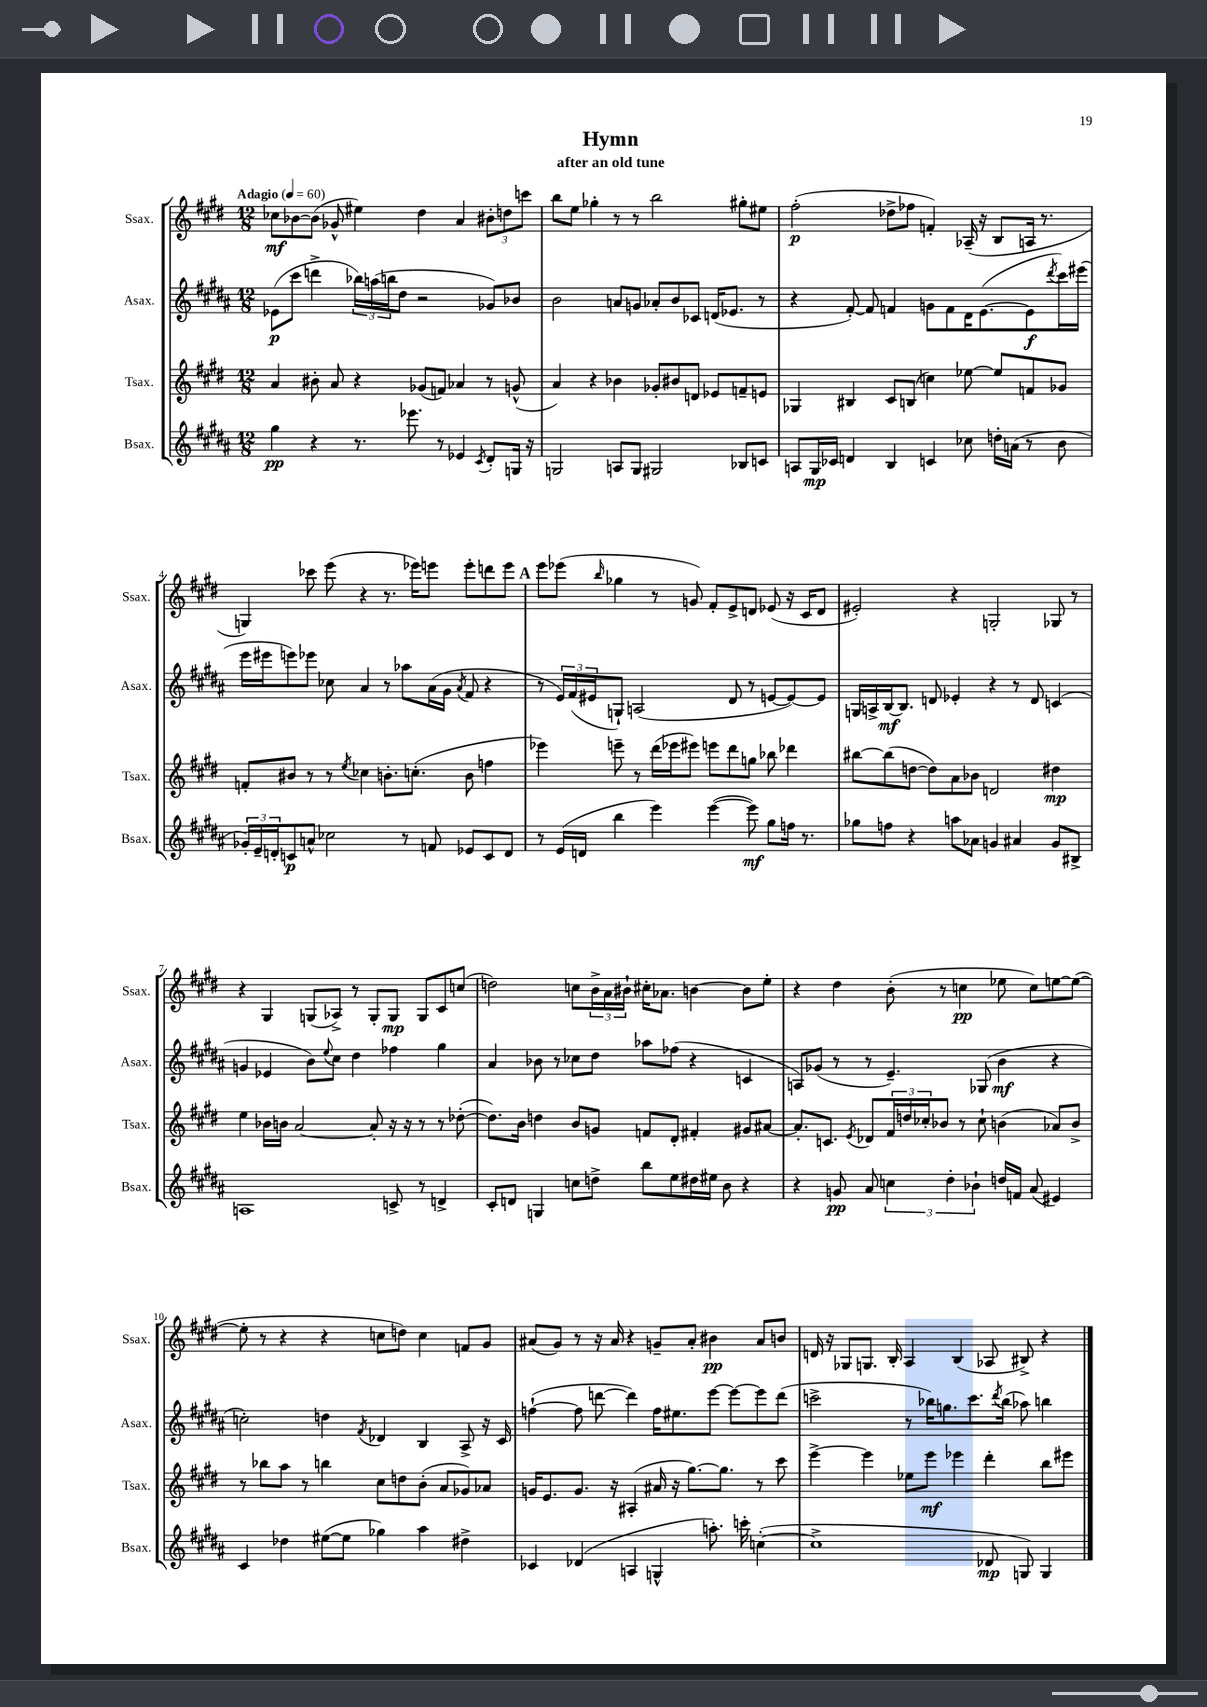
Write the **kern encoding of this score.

**kern	**dynam	**kern	**dynam	**kern	**dynam	**kern	**dynam
*part4	*part4	*part3	*part3	*part2	*part2	*part1	*part1
*staff4	*staff4	*staff3	*staff3	*staff2	*staff2	*staff1	*staff1
*I"Bsax.	*	*I"Tsax.	*	*I"Asax.	*	*I"Ssax.	*
*I'Bsax.	*	*I'Tsax.	*	*I'Asax.	*	*I'Ssax.	*
*clefG2	*	*clefG2	*	*clefG2	*	*clefG2	*
*k[f#c#g#d#a#]	*	*k[f#c#g#d#]	*	*k[f#c#g#d#a#]	*	*k[f#c#g#d#]	*
*M12/8	*	*M12/8	*	*M12/8	*	*M12/8	*
*MM60	*	*MM60	*	*MM60	*	*MM60	*
=1	=1	=1	=1	=1	=1	=1	=1
!	!	!	!	!	!	!LO:TX:a:B:t=Adagio	!
4gg#\	pp	4a/	.	(8e-X\L	p	8cc-X\L	mf
.	.	.	.	8ccc#\J	.	[8b-X\	.
4r	.	8b#X'\	.	4dddn^\	.	(8b-\J]	.
.	.	8a/	.	.	.	8g-X^^/	.
8.r	.	4r	.	24bb-X\LL)	.	4ee#X\)	.
.	.	.	.	(24aan\	.	.	.
.	.	.	.	24bbn\J	.	.	.
.	.	.	.	8dd#\J	.	.	.
8.eee-X\	.	.	.	.	.	.	.
.	.	(8g-X/L	.	2r	.	4dd#\	.
8r	.	8fn/J)	.	.	.	.	.
4e-X/	.	4a-X/	.	.	.	4a/	.
8qc#/	.	.	.	.	.	.	.
8d#'/L	.	8r	.	8g-X/L)	.	12b#X'\L	.
.	.	.	.	.	.	12ddn\	.
16Gn/Jk	.	(8gn^^/	.	8b-X/J	.	.	.
.	.	.	.	.	.	12cccn\J	.
16r	.	.	.	.	.	.	.
=2	=2	=2	=2	=2	=2	=2	=2
2Gn/	.	4a/)	.	2b\	.	8bb\L	.
.	.	.	.	.	.	8ee\J	.
.	.	4r	.	.	.	4gg-X'\	.
8An/L	.	4b-X\	.	8an/L	.	8r	.
8G/J	.	.	.	8gn/J	.	8r	.
2G#X/	.	8g-X'/L	.	8a-X'/L	.	2bb\	.
.	.	8b#X/	.	8b/	.	.	.
.	.	8dn/J	.	8c-X/J	.	.	.
.	.	8e-X/L	.	(16dn/KL	.	.	.
.	.	.	.	8.e-X/J	.	.	.
8B-X/L	.	8fn~/	.	.	.	8gg#X'\L	.
8cn/J	.	8en/J	.	8r	.	8ee#X\J	.
=3	=3	=3	=3	=3	=3	=3	=3
8An/L	.	4G-X/	.	4r	.	(2ff#'\	p
16G#/L	mp	.	.	.	.	.	.
16c-X/JJ	.	.	.	.	.	.	.
4dn/	.	4B#X/	.	[8f#'/)	.	.	.
.	.	.	.	8f#/]	.	.	.
4B/	.	8c#/L	.	4fn/	.	8dd-X^\L	.
.	.	(8Bn/J	.	.	.	8ff-X\J	.
4cn/	.	4ccn\)	.	8gn\L	.	4fn'/)	.
.	.	.	.	8f\	.	.	.
8cc-X\	.	[8ee-X\	.	16d#\K	.	(16A-X~/	.
.	.	.	.	([8.e\	.	16r	.
16ddn'\LL	.	8ee-/L]	.	.	.	8B/L	.
(16an\JJ	.	.	.	.	.	.	.
8r	.	8fn/	.	8e\]	f	16An/Jk	.
.	.	.	.	.	.	8.r	.
.	.	.	.	8qddd#/	.	.	.
8b\	.	8g-X/J	.	16ccc#\L)	.	.	.
.	.	.	.	(16eee#X\JJ	.	.	.
!!LO:LB:g=z
=4	=4	=4	=4	=4	=4	=4	=4
24g-X'/LL)	.	8fn'/L	.	16eee\LL	.	4Gn/)	.
24e~/	.	.	.	.	.	.	.
.	.	.	.	16eee#X\J	.	.	.
24dn'/J	.	.	.	.	.	.	.
8cn/	p	8b#X/J	.	8eeen\)	.	.	.
8an^^/J	.	8r	.	8eee-X\J	.	8ccc-X\	.
2cc-X\	.	8r	.	8cc-X\	.	(8eee\	.
.	.	8qee/	.	.	.	.	.
.	.	4cc-X\	.	4a#/	.	4r	.
.	.	8.bn'\L	.	8r	.	8.r	.
8r	.	.	.	8aa-X\L	.	.	.
.	.	(8.ccn'\J	.	.	.	16eee-X\KL)	.
8fn/	.	.	.	(16a#\L	.	8eeen\J	.
.	.	.	.	16g#\JJ	.	.	.
.	.	.	.	8qa#/	.	.	.
8e-X/L	.	8b\	.	8f#/	.	8eee'\L	.
8c/	.	4ffn\	.	4r	.	8dddn\	.
8d/J	.	.	.	.	.	8eee\J	.
!!LO:REH:place=s1:t=A
=5	=5	=5	=5	=5	=5	=5	=5
8r	.	4eee-X\)	.	8r	.	8eee\L	.
(16e/LL	.	.	.	24e/LL)	.	(8eee-X\J	.
.	.	.	.	(24f#/	.	.	.
16dn/JJ	.	.	.	.	.	.	.
.	.	.	.	24e#X/J	.	.	.
.	.	.	.	.	.	16qqbb/	.
4bb\	.	8eeen~\	.	8Gn`/J)	.	4gg-X\	.
.	.	8r	.	(2An/	.	.	.
4eee\)	.	(16ddd#\LL	.	.	.	8r	.
.	.	16eee-X\J	.	.	.	.	.
.	.	8eee#X\J)	.	.	.	8gn/)	.
([4eee\	.	8eeen\L	.	.	.	8f#'/L	.
.	.	8ddd#\	.	8d#/	.	8e^/	.
8eee\])	mf	8ggn\J	.	8r	.	8dn/J	.
8gg#\L	.	8bb-X\	.	[8en/L	.	(8e-X/	.
16ffn\Jk	.	4ddd-X\	.	8e/_)	.	16r	.
8.r	.	.	.	.	.	16c#/KL	.
.	.	.	.	8e/J]	.	8d/J	.
=6	=6	=6	=6	=6	=6	=6	=6
8gg-X\L	.	[8bb#X\L	.	16Gn/LL	.	2e#X'/)	.
.	.	.	.	16An^/	.	.	.
8ffn\J	.	(8bb#\]	.	[16B/J	mf	.	.
.	.	.	.	8.B/J]	.	.	.
4r	.	[8ddn\J	.	.	.	.	.
.	.	8dd\L])	.	8dn/	.	.	.
8aan\L	.	8a\	.	4e-X'/	.	4r	.
8a-X\J	.	8b-X\J	.	.	.	.	.
4gn/	.	2dn/	.	4r	.	2Gn'/	.
4a#X/	.	.	.	8r	.	.	.
.	.	.	.	8d/	.	.	.
8g/L	.	4dd#X\	mp	(4cn/	.	8G-X/	.
8B#X^/J	.	.	.	.	.	8r	.
!!LO:LB:g=z
=7	=7	=7	=7	=7	=7	=7	=7
1An	.	4ee\	.	4gn/	.	4r	.
.	.	16b-X\LL	.	4e-X/	.	4G#/	.
.	.	16bn\JJ	.	.	.	.	.
.	.	[2a/	.	.	.	.	.
.	.	.	.	8b\L)	.	(8Gn/L	.
.	.	.	.	8qqee/	.	.	.
.	.	.	.	8cc#\J	.	8A-X^/J)	.
.	.	.	.	4dd#\	.	8r	.
.	.	8a'/]	.	.	.	8G'/L	.
8cn^/	.	16r	.	4ff-X\	.	8G/J	mp
.	.	16r	.	.	.	.	.
8r	.	8r	.	.	.	8G/L	.
4dn^/	.	8r	.	4gg#\	.	8c#/	.
.	.	([8dd-X'\	.	.	.	(8ccn/J	.
=8	=8	=8	=8	=8	=8	=8	=8
8c#'/L	.	8.dd-\L])	.	4a#/	.	2ddn\)	.
8dn/J	.	.	.	.	.	.	.
.	.	16b\Jk	.	.	.	.	.
4Gn/	.	4ddn\	.	8b-X\	.	.	.
.	.	.	.	8r	.	.	.
8ccn\L	.	8b/L	.	8cc-X\L	.	8ccn\L	.
8ddn^\J	.	8gn/J	.	8dd#\J	.	24b^\L	.
.	.	.	.	.	.	24a\	.
.	.	.	.	.	.	24b#X`\JJ	.
8bb\L	.	8fn/L	.	8aa-X\L	.	16cc#X'\KL	.
.	.	.	.	.	.	8.a-X\J	.
8ee\	.	8d#'/J	.	(8ff-X\J	.	.	.
16dd#X\L	.	4f#X'/	.	4r	.	[4bn\	.
16ee#X\JJ	.	.	.	.	.	.	.
8b\	.	.	.	.	.	.	.
4r	.	8g#X/L	.	4cn/	.	8b\L]	.
.	.	[8a#X/J	.	.	.	8ee'\J	.
=9	=9	=9	=9	=9	=9	=9	=9
4r	.	8.a#'/L]	.	8An/L)	.	4r	.
.	.	.	.	(8g-X/J	.	.	.
.	.	8.cn/J	.	.	.	.	.
8gn/	pp	.	.	8r	.	4dd#\	.
.	.	8qe/	.	.	.	.	.
8a#/	.	8d-X/L	.	8r	.	.	.
6ccn\	.	24f#/L	.	4.e~/)	.	(8b'\	.
.	.	24ddn/	.	.	.	.	.
.	.	24cc-X'/J	.	.	.	.	.
.	.	8b-X/J	.	.	.	8r	.
6dd#'\	.	.	.	.	.	.	.
.	.	8r	.	.	.	4ccn\	pp
6b-X`\	.	.	.	.	.	.	.
.	.	8cc-`\	.	(8G-X/	.	.	.
16ddn/LL	.	(4bn\	.	4b\	mf	8ee-X\	.
16fn/JJ	.	.	.	.	.	.	.
(8a#/	.	.	.	.	.	8cc\L)	.
4e#X/)	.	8a-X/L)	.	4r	.	[8een\	.
.	.	8b^/J	.	.	.	(8ee\J_	.
!!LO:LB:g=z
=10	=10	=10	=10	=10	=10	=10	=10
4c#/	.	8r	.	2ccn'\)	.	8ee'\]	.
.	.	8bb-X\L	.	.	.	8r	.
4dd-X\	.	8aa\J	.	.	.	4r	.
.	.	8r	.	.	.	.	.
([8ee#X\L	.	4bbn\	.	4ddn\	.	4r	.
8ee#\J]	.	.	.	.	.	.	.
.	.	.	.	8qf#/	.	.	.
4gg-X\)	.	8cc#\L	.	4d-X/	.	8ccn\L	.
.	.	8ddn\	.	.	.	8ddn\J)	.
4aa#\	.	(8b'\J	.	4B/	.	4cc\	.
.	.	8a/L	.	.	.	.	.
4dd#X^\	.	8g-X/)	.	8A#^/	.	8fn/L	.
.	.	8a-X/J	.	16r	.	8g#/J	.
.	.	.	.	16c#/	.	.	.
=11	=11	=11	=11	=11	=11	=11	=11
4c-X/	.	16gn/KL	.	([4ffn`\	.	(8a#X/L	.
.	.	8.e/	.	.	.	.	.
.	.	.	.	.	.	8g#/J)	.
(4d-X/	.	8.g/J	.	8ff\]	.	8r	.
.	.	.	.	[8dddn\	.	16r	.
.	.	16r	.	.	.	16a#/	.
4An/	.	(4A#X'/	.	4ddd\])	.	4r	.
4Gn^^/	.	16a#X/	.	16ff\KL	.	8gn~/L	.
.	.	16r	.	8.ee#X\	.	.	.
.	.	[8.gg#\L)	.	.	.	8a#'/J	.
8.aan'\)	.	.	.	[8eee\J	.	4b#X\	pp
.	.	8.gg#\J]	.	.	.	.	.
.	.	.	.	8eee\L_	.	.	.
16cccn'\	.	.	.	.	.	.	.
([4ccn'\	.	8r	.	8eee\]	.	8a#/L	.
.	.	8ccc#\	.	(8ddd\J	.	8bn/J	.
=12	=12	=12	=12	=12	=12	=12	=12
1cc^]	.	[4eee^\	.	2cccn^\	.	16dn/	.
.	.	.	.	.	.	16r	.
.	.	.	.	.	.	8G-X/L	.
.	.	4eee\]	.	.	.	8.Gn/J	.
.	.	.	.	.	.	16B'/	.
.	.	8ee-X\L	.	8r	.	4A/	.
.	.	8eee\J	mf	16bb-X\KL)	.	.	.
.	.	.	.	8.ggn\	.	.	.
.	.	4eee-X\	.	.	.	(4B/	.
.	.	.	.	8.ccc\	.	.	.
8d-X/	mp	4ddd#'\	.	.	.	8A-X/	.
.	.	.	.	8qddd#/	.	.	.
.	.	.	.	(16bb-\Jk	.	.	.
8Gn/)	.	.	.	8aa-X\)	.	8B#X^/)	.
4G/	.	8bb\L	.	4bbn\	.	4r	.
.	.	8eee#X\J	.	.	.	.	.
==	==	==	==	==	==	==	==
*-	*-	*-	*-	*-	*-	*-	*-
